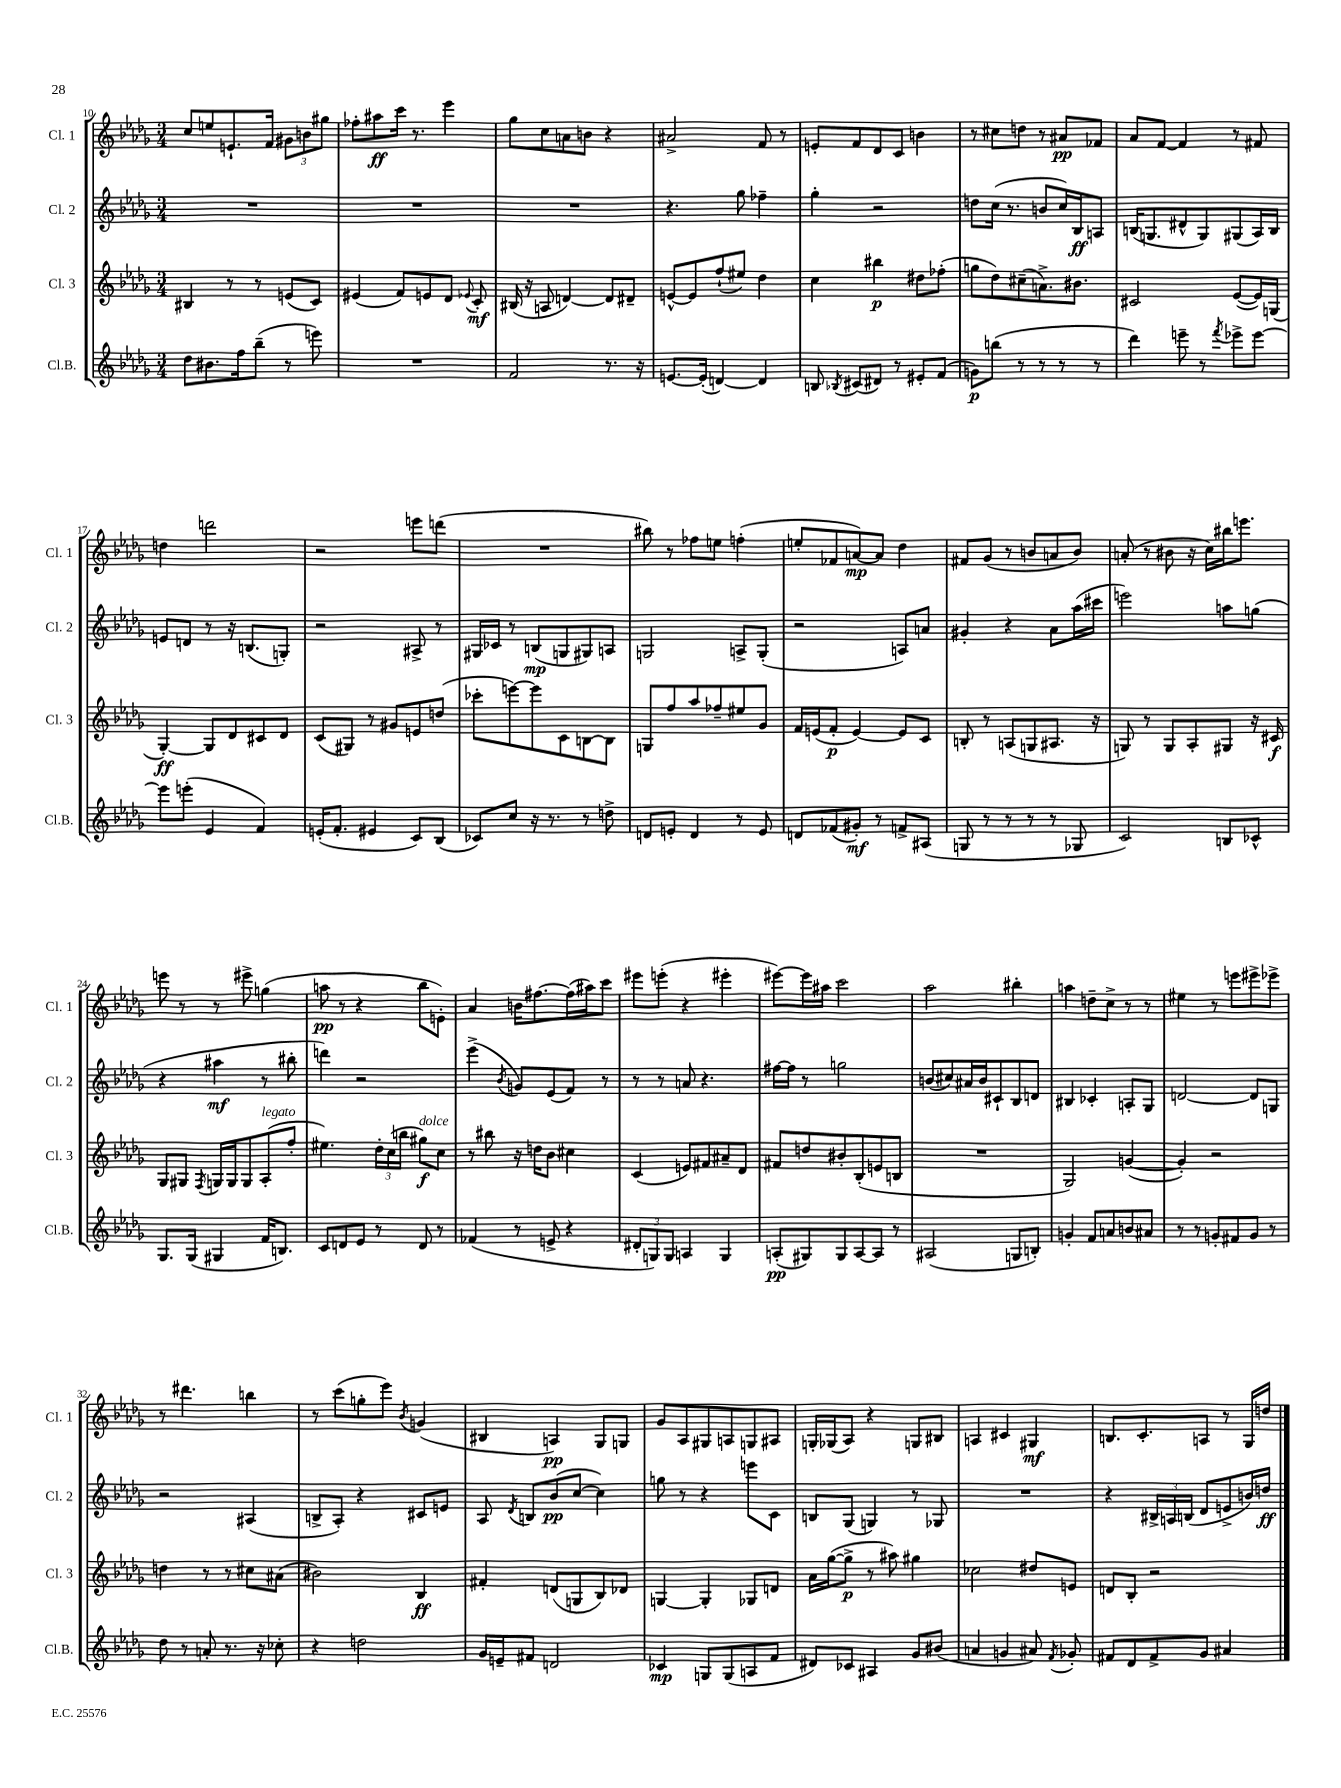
<<
\new StaffGroup <<
\new Staff = "s0" \with { instrumentName = "Cl. 1" shortInstrumentName = "Cl. 1" } {
    \clef treble \key des \major \numericTimeSignature \time 3/4
    \autoBeamOff c''8[ e''8 e'8.-! f'16] \tuplet 3/2 { gis'8[ b'8 gis''8] } |
    fes''8[-. ais''8\ff c'''16] r8. ees'''4 |
    ges''8[ c''8 a'8 b'8] r4 |
    ais'2-> f'8 r8 |
    e'8[-. f'8 des'8 c'8] b'4 |
    r8 cis''8[ d''8] r8 ais'8[\pp fes'8] |
    aes'8[ f'8]~ f'4 r8 fis'8 |
    d''4 d'''2 |
    r2 e'''8[ d'''8]( |
    R2. |
    bis''8) r8 fes''8[ e''8] f''4-.( |
    e''8[-. fes'8 a'8~\mp) a'8] des''4 |
    fis'8[ ges'8]( r8 b'8[ a'8 b'8]) |
    a'8-.( r8 bis'8 r16 c''16[) bis''16 e'''8.] |
    e'''8 r8 r8 eis'''8-> g''4( |
    a''8\pp r8 r4 bes''8[ e'8]-.) |
    aes'4 b'16[ fis''8.~ fis''16( ais''16) c'''8] |
    eis'''8[ e'''8]-.( r4 eis'''4-. |
    eis'''8[~) eis'''16 ais''16] c'''2 |
    aes''2 bis''4-. |
    a''4 d''8[-- c''8]-> r8 r8 |
    eis''4 r8 e'''8[ eis'''8-> ees'''8]-> |
    r8 dis'''4. b''4 |
    r8 c'''8[( g''8-. ees'''8]) \acciaccatura { bes'8 } g'4( |
    bis4 a4\pp) ges8[ g8] |
    ges'8[ aes8 gis8 a8 g8 ais8] |
    g16[-. ges16( aes8]) r4 g8[ bis8] |
    a4 cis'4 gis4\mf |
    b8.[ c'8.-. a8] r8 ges16[ d''16] \bar "|." |
}
\new Staff = "s1" \with { instrumentName = "Cl. 2" shortInstrumentName = "Cl. 2" } {
    \clef treble \key des \major \numericTimeSignature \time 3/4
    \autoBeamOff R2. |
    R2. |
    R2. |
    r4. ges''8 fes''4-- |
    ges''4-. r2 |
    d''8[ c''16]( r8. b'8[ c''16) bes16\ff a8] |
    b16[( g8. dis'8-^ g8) gis8( aes16) b16] |
    e'8[ d'8] r8 r16 b8.[( g8]-.) |
    r2 ais8-> r8 |
    gis16[ ces'16] r8 b8[\mp( g8 gis8) a8] |
    g2 a8[-> g8]-.( |
    r2 a8[) a'8] |
    gis'4-. r4 aes'8[ aes''16( cis'''16] |
    e'''2) a''8[ g''8]( |
    r4 ais''4\mf r8 bis''8-. |
    d'''4) r2 |
    ees'''4->( \acciaccatura { bes'8 } g'8[) ees'8( f'8]) r8 |
    r8 r8 a'8 r4. |
    fis''16[~ fis''16] r8 g''2 |
    b'8[( cis''8) ais'16 b'16 cis'8-! bes8 d'8] |
    bis4 ces'4-. a8[-. ges8] |
    d'2~ d'8[ g8] |
    r2 ais4( |
    b8[-> aes8]-.) r4 cis'8[ e'8] |
    aes8 \acciaccatura { des'8 } b8[ bes'8\pp( c''8]~ c''4) |
    g''8 r8 r4 e'''8[ c'8] |
    b8[ ges8]( g4) r8 ges8 |
    R2. |
    r4 \tuplet 3/2 { bis16[-> a16 b16]( } des'8[ e'8-> b'16) d''16]\ff \bar "|." |
}
\new Staff = "s2" \with { instrumentName = "Cl. 3" shortInstrumentName = "Cl. 3" } {
    \clef treble \key des \major \numericTimeSignature \time 3/4
    \autoBeamOff bis4 r8 r8 e'8[( c'8]) |
    eis'4( f'8[) e'8 des'8] \appoggiatura { ees'8 } c'8-.\mf |
    bis16( r16 a8 d'4~) d'8[ dis'8]-- |
    e'8[~-^ e'8 f''8-!( eis''8]) des''4 |
    c''4 bis''4\p dis''8[ fes''8]-.( |
    g''8[ des''8) cis''8--( a'8.->) bis'8.] |
    cis'2 ees'8[~( ees'16) g16]( |
    ges4~-.\ff) ges8[ des'8 cis'8 des'8] |
    c'8[( gis8]) r8 gis'8[ e'8 d''8]( |
    ces'''8[-. e'''8~) e'''8 c'8 b8~ b8] |
    g8[ f''8 aes''8 fes''8-- eis''8 ges'8] |
    f'16[ e'16( f'8]-.\p e'4~) e'8[ c'8] |
    b8-. r8 a8[( g8 ais8.] r16 |
    g8) r8 g8[ aes8-. gis8] r16 cis'16\f |
    ges8[ gis8] \acciaccatura { f8 } g16[ g16 g8 aes8-.^\markup { \italic "legato" }( f''8]-. |
    eis''4.) \tuplet 3/2 { des''16[-. c''16( b''16] } gis''8[\f^\markup { \italic "dolce" }) c''8] |
    r8 bis''8 r16 d''16[ bes'8] cis''4 |
    c'4( e'8[) fis'8 ais'8-- des'8] |
    fis'8[ d''8 bis'8-. bes8-.( e'8 b8] |
    R2. |
    ges2) g'4~( |
    g'4-.) r2 |
    d''4 r8 r8 cis''8[ ais'8]( |
    bis'2) bes4\ff |
    fis'4-. d'8[( g8 bes8) des'8] |
    g4~ g4-. ges8[ d'8] |
    aes'16[ ges''16~( ges''8]->\p r8 ais''8) gis''4 |
    ces''2 dis''8[ e'8] |
    d'8[ bes8]-. r2 \bar "|." |
}
\new Staff = "s3" \with { instrumentName = "Cl.B." shortInstrumentName = "Cl.B." } {
    \clef treble \key des \major \numericTimeSignature \time 3/4
    \autoBeamOff des''8[ bis'8. f''16 bes''8]--( r8 e'''8) |
    R2. |
    f'2 r8. r16 |
    e'8.[~ e'16]-.( d'4~) d'4 |
    b8 \acciaccatura { bes8 } cis'8[( dis'8]) r8 eis'8[-. f'8]( |
    g'8[\p) b''8]( r8 r8 r8 r8 |
    des'''4) e'''8-- r8 \acciaccatura { f'''8 } ees'''8[-> ees'''8]~ |
    ees'''8[ e'''8]-.( ees'4 f'4) |
    e'16[-.( f'8.]-. eis'4 c'8[) bes8]( |
    ces'8[) c''8] r16 r8. r8 d''8-> |
    d'8[ e'8]-. d'4 r8 e'8 |
    d'8[ fes'8( gis'8]-.\mf) r8 f'8[-> ais8]( |
    g8 r8 r8 r8 r8 ges8 |
    c'2) b8[ ces'8]-^ |
    ges8.[ ges16]( gis4 f'16[ b8.]) |
    c'8[ d'8 ees'8] r8 d'8 r8 |
    fes'4( r8 e'8-> r4 |
    \tuplet 3/2 { dis'8[-. g8) g8] } a4 g4 |
    a8[-.\pp( gis8) gis8 a8~ a8] r8 |
    ais2( g8[ b8]-.) |
    g'4-. f'8[ a'8 b'8 ais'8] |
    r8 r8 g'8[-. fis'8 g'8] r8 |
    des''8 r8 a'8-. r8. r16 ces''8-. |
    r4 d''2 |
    ges'16[ e'16-- fis'8] d'2 |
    ces'4\mp g8[ g8( a8 f'8] |
    dis'8[) ces'8] ais4 ges'8[ bis'8]( |
    a'4 g'4 ais'8) \acciaccatura { f'8 } ges'8-. |
    fis'8[ des'8 fis'8-> ges'8] ais'4 \bar "|." |
}
>>
>>
\layout { \context { \Score currentBarNumber = #10 } }
